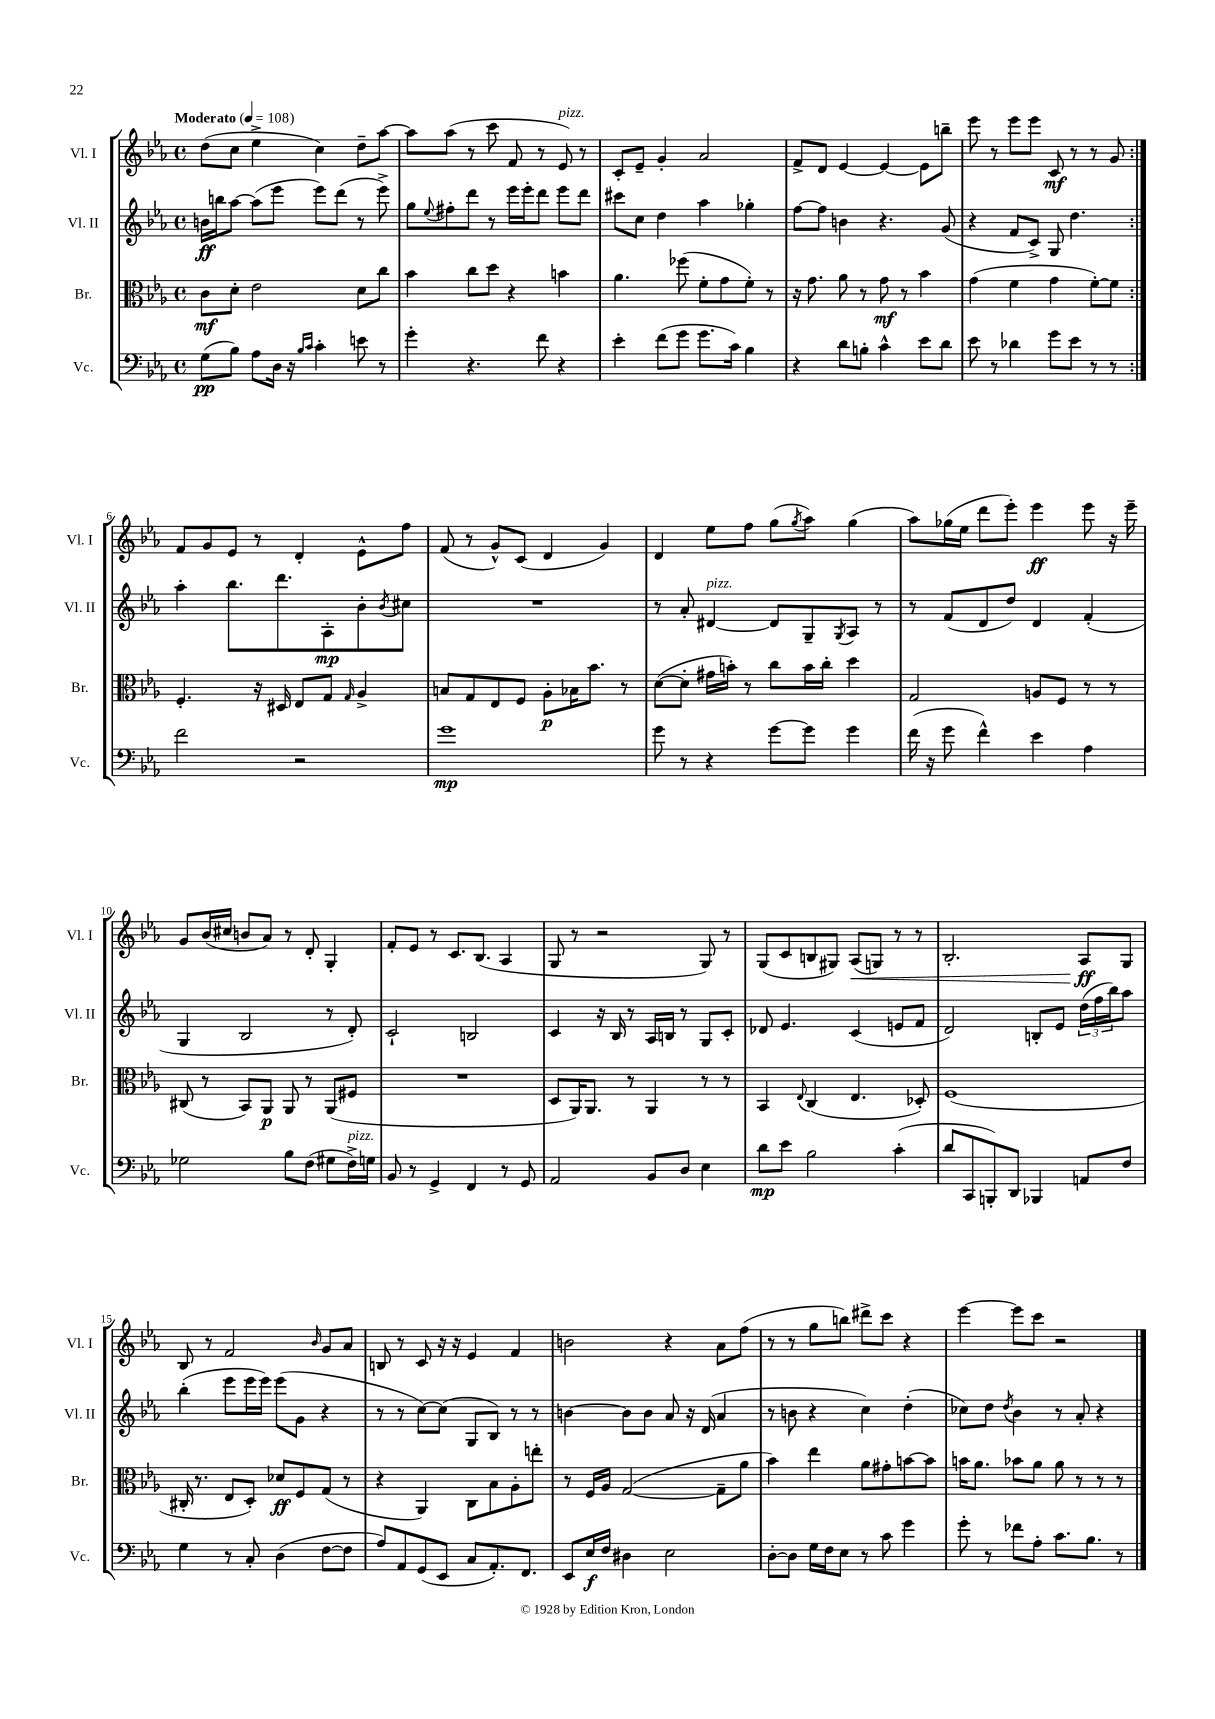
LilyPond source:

<<
\new StaffGroup <<
\new Staff = "s0" \with { instrumentName = "Vl. I" shortInstrumentName = "Vl. I" } {
    \clef treble \key ees \major \defaultTimeSignature \time 4/4 \tempo "Moderato" 4 = 108
    \repeat volta 2 { d''8( c''8 ees''4-> c''4) d''8-- aes''8~ |
    aes''8 aes''8( r8 c'''8 f'8 r8 ees'8^\markup { \italic "pizz." }) r8 |
    c'8-. ees'8-- g'4-. aes'2 |
    f'8-> d'8 ees'4~ ees'4~ ees'8 b''8-- |
    ees'''8 r8 ees'''8 ees'''8 c'8\mf r8 r8 g'8 | }
    f'8 g'8 ees'8 r8 d'4-. ees'8-^ f''8 |
    f'8( r8 g'8-^) c'8( d'4 g'4) |
    d'4 ees''8 f''8 g''8( \acciaccatura { g''8 } aes''8) g''4( |
    aes''8) ges''16( ees''16 d'''8 ees'''8-.) ees'''4\ff ees'''8 r16 ees'''16-- |
    g'8 bes'16( cis''16 b'8 aes'8) r8 d'8-. g4-. |
    f'8-. ees'8 r8 c'8. bes8.( aes4 |
    g8 r8 r2 g8) r8 |
    g8( c'8 b8 gis8) aes8\<( g8) r8 r8 |
    bes2.-. aes8\ff\! g8 |
    bes8 r8 f'2 \grace { bes'16 } g'8 aes'8 |
    b8 r8 c'8 r16 r16 ees'4 f'4 |
    b'2 r4 aes'8 f''8( |
    r8 r8 g''8 b''8) dis'''8-> c'''8 r4 |
    ees'''4~ ees'''8 c'''8 r2 \bar "|." |
}
\new Staff = "s1" \with { instrumentName = "Vl. II" shortInstrumentName = "Vl. II" } {
    \clef treble \key ees \major \defaultTimeSignature \time 4/4
    \repeat volta 2 { b'16\ff b''16 aes''8~ aes''8( ees'''8 ees'''8) d'''8( r8 ees'''8->) |
    g''8 \appoggiatura { ees''8 } fis''8-. d'''8 r8 ees'''16 ees'''16-. d'''8 ees'''8 d'''8 |
    cis'''8 c''8 d''4 aes''4 ges''4-. |
    f''8~ f''8 b'4 r4. g'8( |
    r4 f'8 c'8->) g8 d''4. | }
    aes''4-. bes''8. d'''8. aes8-.\mp bes'8-. \acciaccatura { bes'8 } cis''8 |
    R1 |
    r8 aes'8-. dis'4~^\markup { \italic "pizz." } dis'8 g8-- \acciaccatura { g8 } aes8 r8 |
    r8 f'8( d'8 d''8) d'4 f'4-.( |
    g4 bes2 r8 d'8-.) |
    c'2-! b2 |
    c'4 r16 bes16 r8 aes16 b16 r8 g8 c'8-. |
    des'8 ees'4. c'4( e'8 f'8 |
    d'2) b8-. ees'8 \tuplet 3/2 { d''16( f''16 bes''16) } aes''8 |
    bes''4-.( ees'''8 ees'''16 ees'''16) ees'''8( g'8 r4 |
    r8 r8 c''8~) c''8( g8 bes8) r8 r8 |
    b'4~ b'8 b'8 aes'8 r16 d'16( aes'4 |
    r8 b'8 r4 c''4) d''4-.( |
    ces''8) d''8 \acciaccatura { d''8 } bes'4 r8 aes'8-. r4 \bar "|." |
}
\new Staff = "s2" \with { instrumentName = "Br." shortInstrumentName = "Br." } {
    \clef alto \key ees \major \defaultTimeSignature \time 4/4
    \repeat volta 2 { c'8\mf d'8-. ees'2 d'8 c''8 |
    bes'4 c''8 d''8 r4 b'4 |
    aes'4. fes''8( f'8-. g'8 f'8-.) r8 |
    r16 g'8. aes'8 r8 g'8\mf r8 bes'4 |
    g'4( f'4 g'4 f'8~-.) f'8 | }
    f4.-. r16 dis16 ees8 g8 \grace { g16 } aes4-> |
    b8 g8 ees8 f8 aes8-.\p bes16 bes'8. r8 |
    d'8~( d'8-. gis'16 b'16-.) r8 c''8 b'16 c''16-. d''4 |
    g2 a8 f8 r8 r8 |
    cis8( r8 bes,8) aes,8\p aes,8 r8 aes,8( fis8 |
    R1 |
    d8 aes,16) aes,8. r8 aes,4 r8 r8 |
    bes,4 \appoggiatura { ees8 } c4( ees4. des8-.) |
    f1( |
    cis16-. r8. ees8 d8-.) des'8\ff f8 g8( r8 |
    r4 aes,4) c8 bes8 aes8-. e''8-. |
    r8 f16 aes16 g2~( g8-- aes'8 |
    bes'4) ees''4 aes'8 gis'8-. b'8~ b'8 |
    b'16 aes'8. bes'8 aes'8 aes'8 r8 r8 r8 \bar "|." |
}
\new Staff = "s3" \with { instrumentName = "Vc." shortInstrumentName = "Vc." } {
    \clef bass \key ees \major \defaultTimeSignature \time 4/4
    \repeat volta 2 { g8\pp( bes8) aes8 d16 r16 \grace { bes16 c'16 } c'4-. e'8 r8 |
    g'4-. r4. f'8 r4 |
    ees'4-. f'8( g'8 g'8. c'16) bes4 |
    r4 d'8 b8-. c'4-^ ees'8 d'8 |
    ees'8 r8 des'4 g'8 ees'8 r8 r8 | }
    f'2 r2 |
    g'1\mp |
    g'8 r8 r4 g'8~ g'8 g'4 |
    f'16( r16 g'8 f'4-^) ees'4 aes4 |
    ges2 bes8 f8( gis8 f16->^\markup { \italic "pizz." }) g16 |
    bes,8 r8 g,4-> f,4 r8 g,8 |
    aes,2 bes,8 d8 ees4 |
    d'8\mp ees'8 bes2 c'4-.( |
    d'8 c,8 b,,8-.) d,8 bes,,4 a,8 f8 |
    g4 r8 c8-. d4( f8~ f8 |
    aes8) aes,8 g,8( ees,8 c8 aes,8.-.) f,8. |
    ees,8 ees16\f f16 dis4 ees2 |
    d8~-. d8 g16 f16 ees8 r8 c'8 g'4 |
    g'8-. r8 fes'8 aes8-. c'8. bes8. r8 \bar "|." |
}
>>
>>
